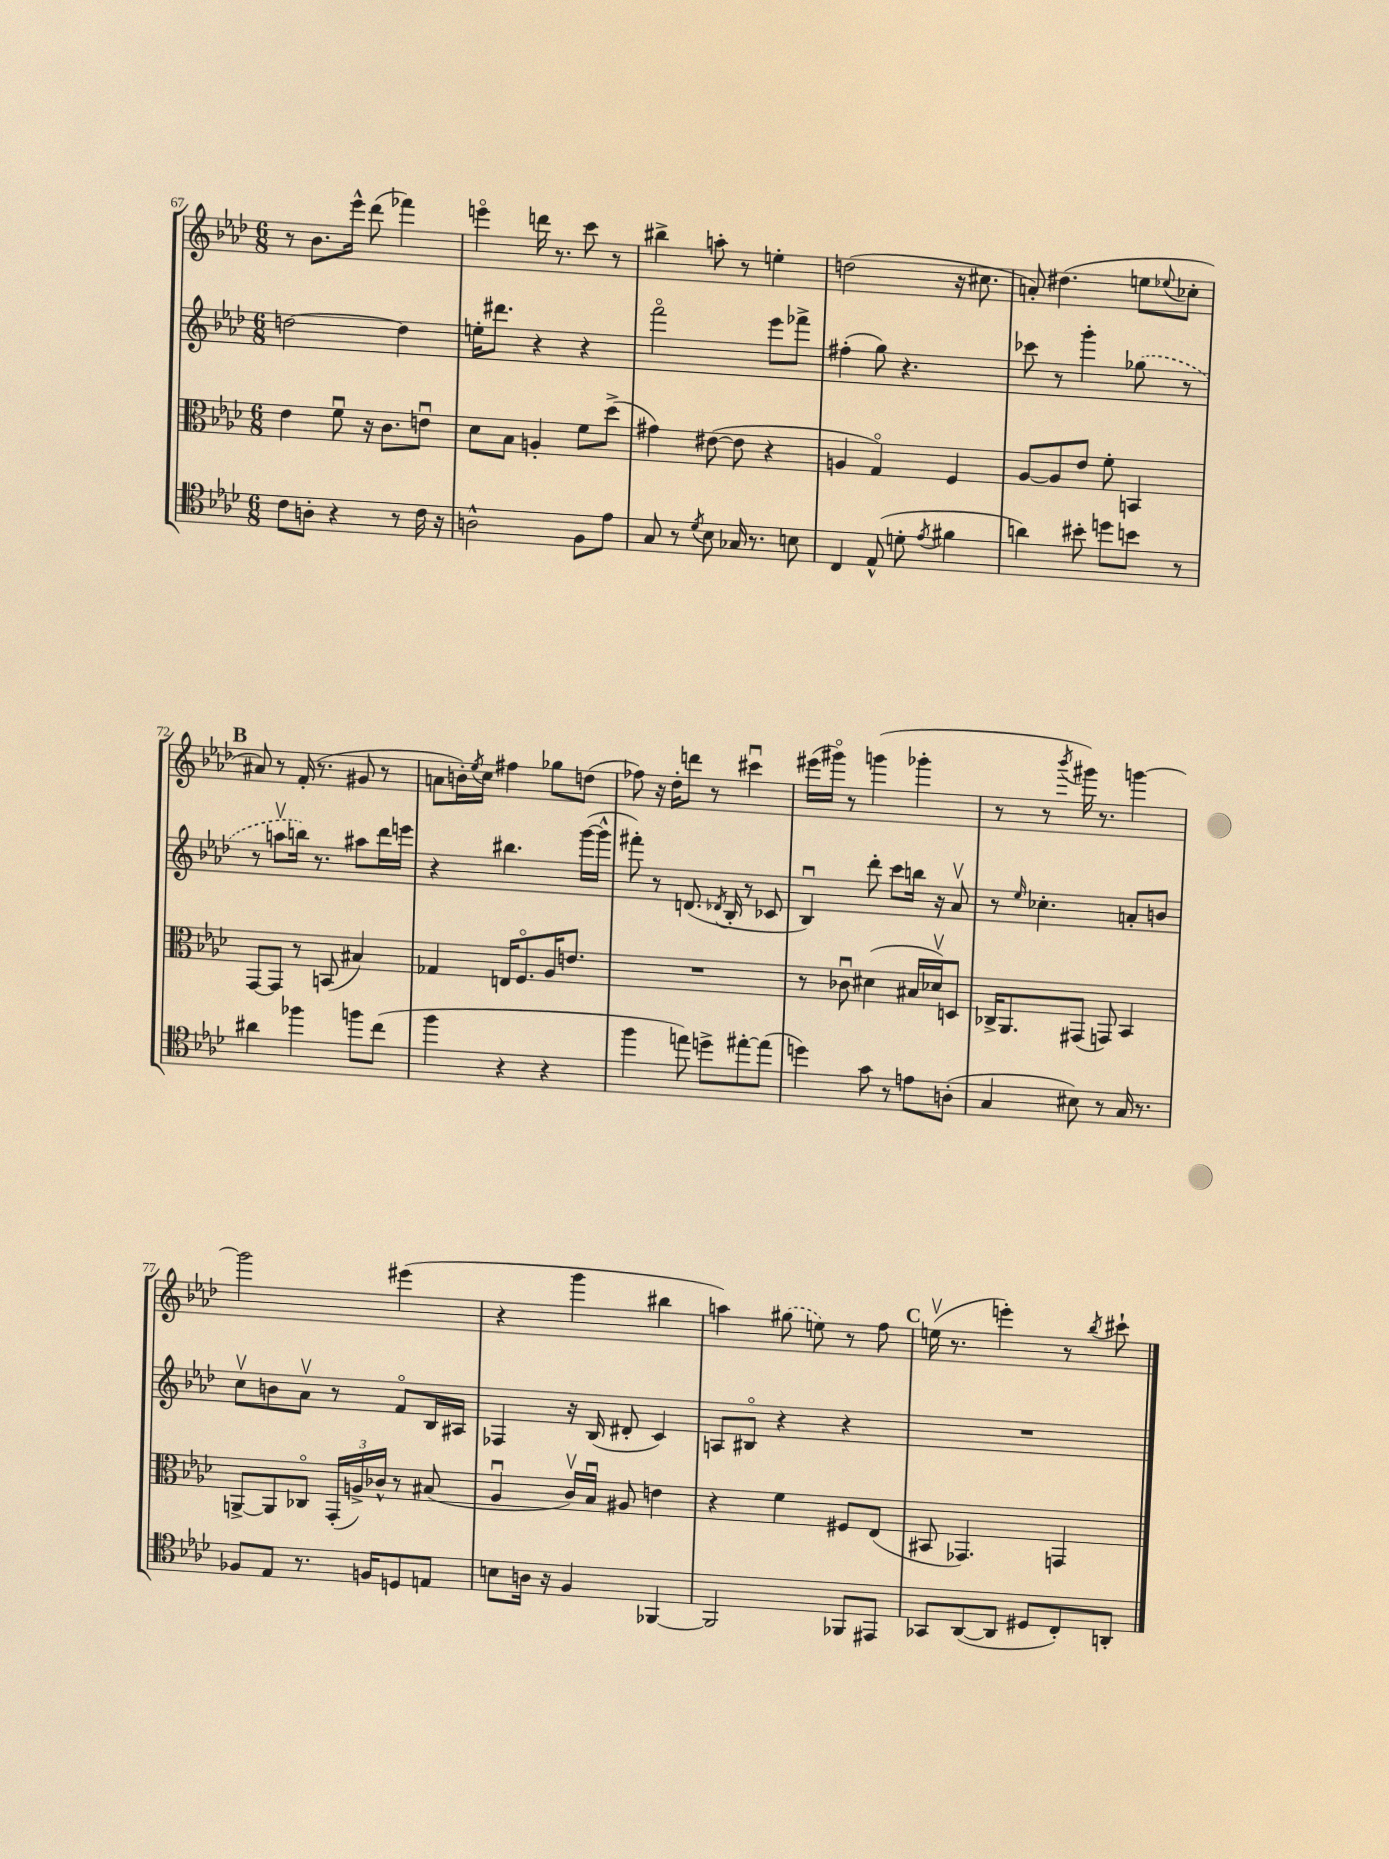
<<
\new StaffGroup <<
\new Staff = "s0" {
    \clef treble \key aes \major \numericTimeSignature \time 6/8
    r8 bes'8. ees'''16-^ des'''8( fes'''4) |
    e'''4\flageolet d'''16 r8. c'''8 r8 |
    bis''4-> a''8-. r8 e''4-. |
    d''2( r16 cis''8. |
    a'8-.) dis''4.( e''8 \appoggiatura { ees''8 } ces''8-. |
    \mark \markup { \bold "B" } ais'8) r8 f'16-.( r8. gis'8 r8 |
    a'8 b'16-.) \acciaccatura { ees''8 } c''16 fis''4 ges''8 d''8( |
    fes''8) r16 des''16-. d'''8 r8 cis'''4\downbow |
    eis'''16( gis'''16\flageolet) r8 g'''4( ges'''4-. |
    r8 r8 \acciaccatura { bes'''8 } gis'''16) r8. g'''4~ |
    g'''2 eis'''4( |
    r4 g'''4 bis''4 |
    a''4) \once \slurDashed gis''8( e''8) r8 f''8 |
    \mark \markup { \bold "C" } e''16\upbow( r8. e'''4-.) r8 \acciaccatura { bes''8 } cis'''8-! \bar "|." |
}
\new Staff = "s1" {
    \clef treble \key aes \major \numericTimeSignature \time 6/8
    d''2~ d''4 |
    e''16-. dis'''8. r4 r4 |
    f'''2\flageolet ees'''8 fes'''8-> |
    fis''4-.( g''8) r4. |
    ces'''8 r8 g'''4-. \once \slurDashed ges''8( r8 |
    \mark \markup { \bold "B" } r8 a''8\upbow b''16) r8. ais''8 des'''16 e'''16 |
    r4 bis''4. g'''16~( g'''16-^ |
    fis'''8-.) r8 d'8.( \acciaccatura { des'8 } bes16-. r8 ces'8 |
    bes4\downbow) des'''8-. c'''8 b''16 r16 aes'8\upbow |
    r8 \grace { ees''16 } ces''4.-. a'8-. b'8 |
    c''8\upbow b'8 aes'8\upbow r8 f'8\flageolet bes16 ais16 |
    fes4 r16 bes16( dis'8-. c'4) |
    a8 bis8\flageolet r4 r4 |
    \mark \markup { \bold "C" } R2. \bar "|." |
}
\new Staff = "s2" {
    \clef alto \key aes \major \numericTimeSignature \time 6/8
    ees'4 f'8\downbow r16 c'8. e'8\downbow |
    des'8 bes8 a4-. f'8 des''8->( |
    gis'4) eis'8~( eis'8 r4 |
    a4 g4\flageolet) f4 |
    aes8~ aes8 ees'8 f'8-. b,4 |
    \mark \markup { \bold "B" } g,8~ g,8 r8 b,8( bis4) |
    ges4 e16 f8.\flageolet aes16 e'8. |
    R2. |
    r8 ces'8\downbow dis'4( bis16 des'16\upbow) d8 |
    ces16-> aes,8. gis,8( g,8) bes,4 |
    a,8~-> a,8 ces8\flageolet \tuplet 3/2 { g,16-.( a16->) ces'16-^ } r8 bis8( |
    aes4\downbow c'16\upbow) bes16\downbow ais8 e'4 |
    r4 f'4 fis8 ees8( |
    \mark \markup { \bold "C" } bis,8 ges,4.) g,4 \bar "|." |
}
\new Staff = "s3" {
    \clef tenor \key aes \major \numericTimeSignature \time 6/8
    c'8 a8-. r4 r8 c'16 r16 |
    a2-^ f8 ees'8 |
    g8 r8 \acciaccatura { des'8 } bes8 ges16 r8. b8 |
    c4 ees8-^( d'8-. \acciaccatura { ees'8 } fis'4 |
    a'4) bis'8-. d''8 b'8 r8 |
    \mark \markup { \bold "B" } ais'4 fes''4 f''8 c''8( |
    f''4 r4 r4 |
    f''4 e''8) d''8-> eis''8~-. eis''8( |
    d''4) g'8 r8 e'8 a8-.( |
    g4 bis8) r8 g16 r8. |
    fes8 ees8 r8. f16 d8 e8 |
    b8 a16 r16 f4 fes,4~ |
    fes,2 fes,8 eis,8 |
    \mark \markup { \bold "C" } ges,8 aes,8~( aes,8 dis8 c8-.) a,8-. \bar "|." |
}
>>
>>
\layout { \context { \Score currentBarNumber = #67 } }
